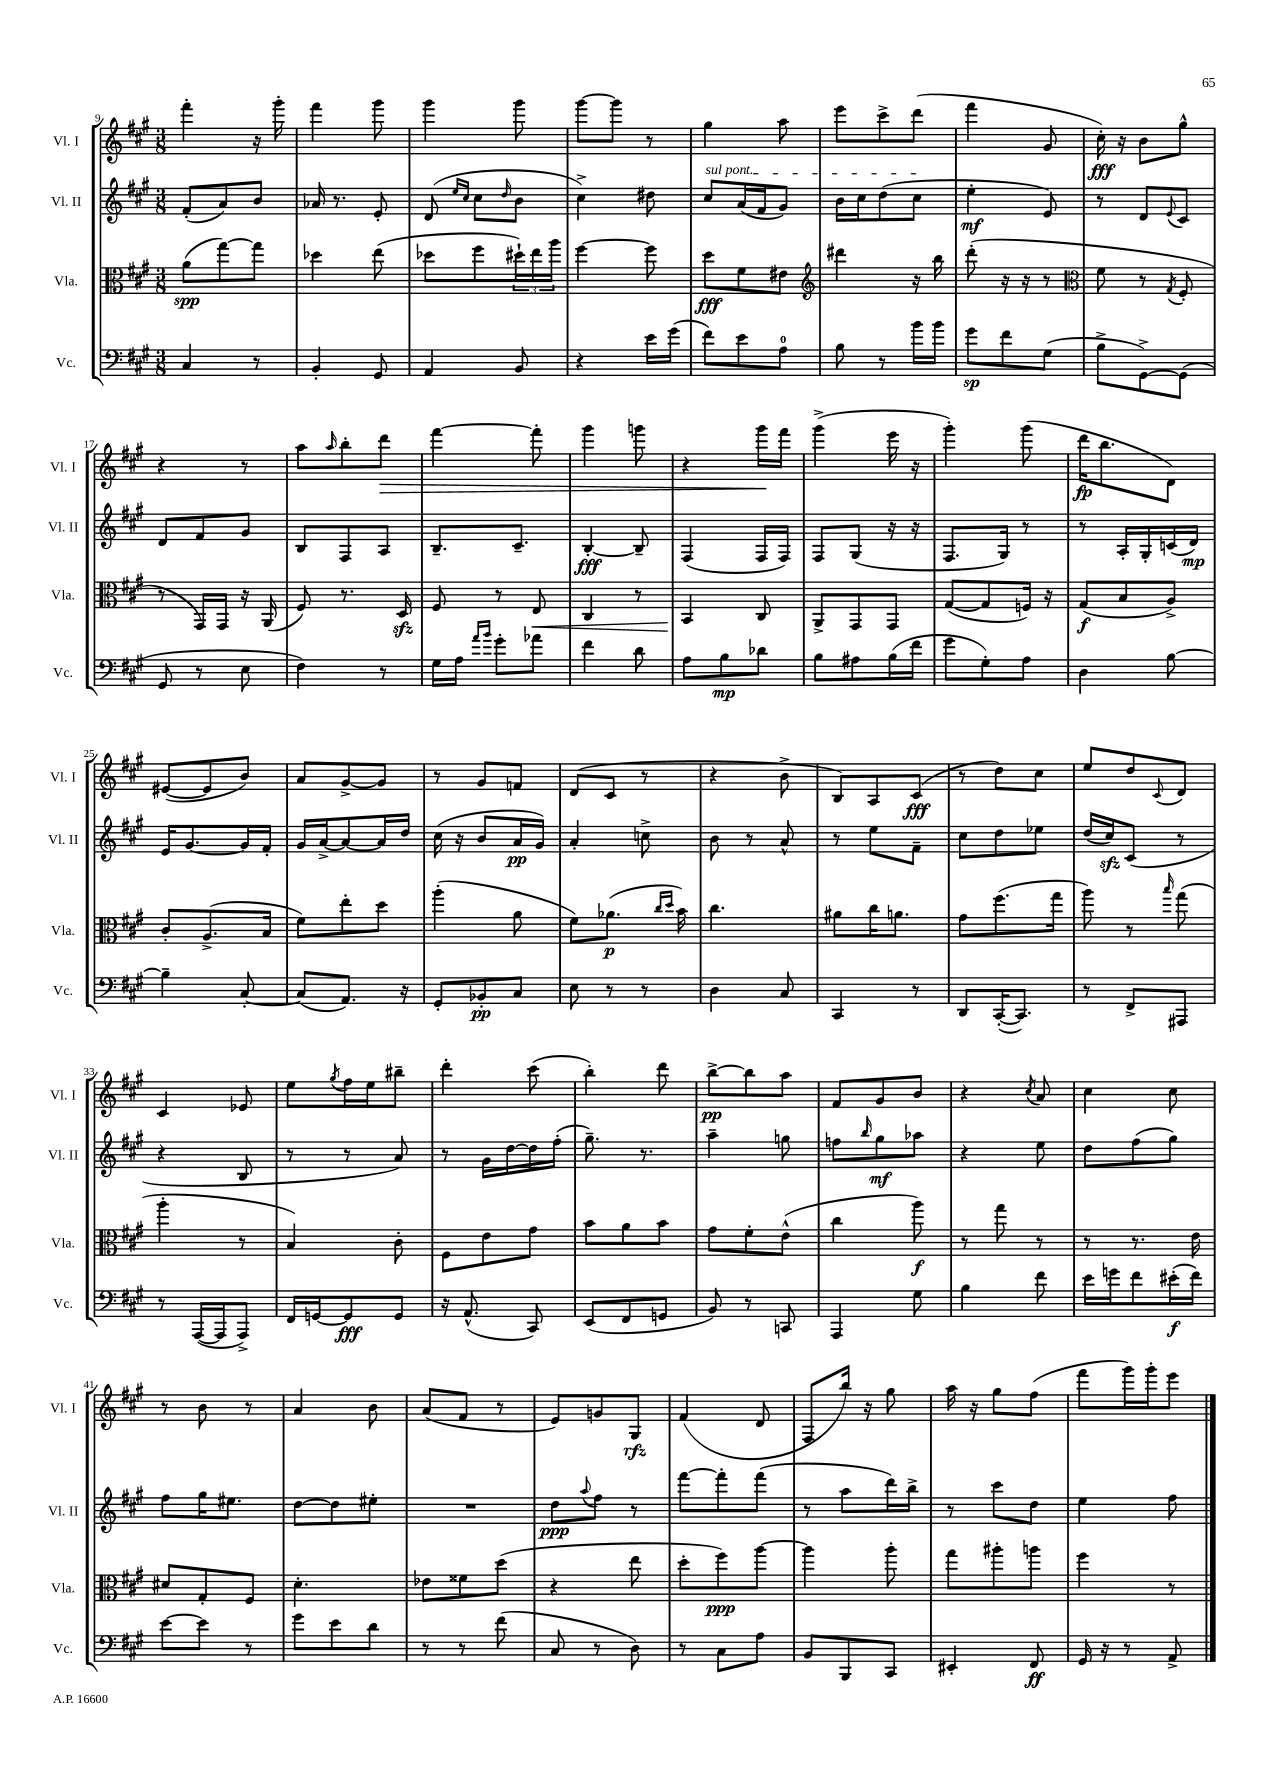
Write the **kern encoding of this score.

**kern	**kern	**kern	**kern
*staff4	*staff3	*staff2	*staff1
*clefF4	*clefC3	*clefG2	*clefG2
*k[f#c#g#]	*k[f#c#g#]	*k[f#c#g#]	*k[f#c#g#]
*M3/8	*M3/8	*M3/8	*M3/8
4C#/	(8a\L	(8f#'/L	4fff#'\
.	[8gg#\)	8a/)	.
8r	8gg#\]J	8b/J	16r
.	.	.	16ggg#'\
=	=	=	=
4BB'/	4dd-\	16a-/	4fff#\
.	.	8.r	.
8GG#/	(8ee\	8e'/	8ggg#\
=	=	=	=
4AA/	8dd-\L	(8d/	4ggg#\
.	.	16qqee/LL	.
.	.	16qqcc#/JJ	.
.	8ff#\	8cc#\L	.
.	.	16qqdd/	.
8BB/	24dd#`\L)	8b\J	8ggg#\
.	24ee\	.	.
.	24aa\JJ	.	.
=	=	=	=
4r	[4ff#\	4cc#^\)	[8ggg#\L
.	.	.	8ggg#\]J
16e\LL	8ff#\]	8dd#\	8r
(16g#\JJ	.	.	.
=	=	=	=
8f#\L)	8dd\L	8cc#/L	4gg#\
8e\	8f#\	(16a/L	.
.	.	16f#/J	.
8A\J	8e#\J	8g#/J)	8aa\
=	=	=	=
*	*clefG2	*	*
8B\	4ddd#\	16b\LL	8eee\L
.	.	16cc#\J	.
8r	.	(8dd\	8ccc#^\
16b\LL	16r	8cc#\J	(8ddd\J
16b\JJ	16bb\	.	.
=	=	=	=
8g#\L	(8ddd'\	4ee'\	4fff#\
8f#\	16r	.	.
.	16r	.	.
(8G#\J	8r	8e/)	8g#/
=	=	=	=
*	*clefC3	*	*
8B^\L	8f#\	8r	16cc#'\)
.	.	.	16r
[8GG#^\)	8r	8d/L	8b\L
.	8qG#/	8qqe/	.
(8GG#\]J	8F#'/	8c#/J	8gg#^^\J
=	=	=	=
8GG#/	8r	8d/L	4r
8r	16GG#/LL)	8f#/	.
.	16GG#/JJ	.	.
8E\	16r	8g#/J	8r
.	(16AA/	.	.
=	=	=	=
4F#\)	8F#/)	8B/L	8aa\L
.	.	.	16qqaa/
.	8.r	8F#/	8bb'\
8r	.	8A/J	8ddd\J
.	16D/	.	.
=	=	=	=
16G#\LL	8F#/	8.B~/L	[4fff#\
16A\JJ	.	.	.
16qqa/LL	.	.	.
16qqb/JJ	.	.	.
8g#'\L	8r	.	.
.	.	8.c#~/J	.
8a-\J	8E/	.	8fff#'\]
=	=	=	=
4f#\	4C#/	[4B'/	4ggg#\
8d\	8r	8B~/]	8ggg\
=	=	=	=
8A\L	4BB/	(4F#/	4r
8B\	.	.	.
8d-\J	8C#/	16F#/LL	16ggg#\LL
.	.	16F#/JJ)	16fff#\JJ
=	=	=	=
8B\L	8AA^/L	8F#/L	(4ggg#^\
8A#\	8GG#/	(8G#/J	.
(16B\L	8GG#/J	16r	16eee\
16f#\JJ	.	16r	16r
=	=	=	=
8g#\L	([8G#/L	8.F#/L	4ggg#'\)
8G#'\)	8G#/]	.	.
.	.	16G#/Jk)	.
8A\J	16F/Jk)	8r	(8ggg#\
.	16r	.	.
=	=	=	=
4D\	(8G#/L	8r	16ddd\LK
.	.	.	8.bb\
.	8B/	16A'/LL	.
.	.	16G#'/	.
[8B\	8A^/J)	(16c/	8d\J)
.	.	16d/JJ)	.
=	=	=	=
4B~\]	8c#'/L	16e/LK	([8e#/L
.	.	[8.g#/	.
.	(8.A^/	.	8e#/]
[8C#'/	.	16g#/]L	8b/J)
.	16B/Jk	16f#'/JJ	.
=	=	=	=
(8C#/]L	8f#\L)	16g#/LL	8a/L
.	.	[16a^/J	.
8.AA/J)	8ee'\	8a/_	[8g#^/
.	8dd\J	16a/]L	8g#/]J
16r	.	16dd/JJ	.
=	=	=	=
8GG#'/L	(4aa'\	(16cc#\	8r
.	.	16r	.
8BB-'/	.	8b/L	8g#/L
8C#/J	8a\	16a/L	8f/J
.	.	16g#/JJ)	.
=	=	=	=
8E\	8f#\L)	4a'/	(8d/L
8r	(8.a-\J	.	8c#/J
8r	.	8cc^\	8r
.	16qqcc#/LL	.	.
.	16qqdd/JJ	.	.
.	16b\)	.	.
=	=	=	=
4D\	4.cc#\	8b\	4r
.	.	8r	.
8C#/	.	8a^^/	8b^\
=	=	=	=
4CC#/	8a#\L	8r	8B/L)
.	16cc#\K	8ee\L	8A/
.	8.a\J	.	.
8r	.	8f#~\J	(8c#/J
=	=	=	=
8DD/L	8g#\L	8cc#\L	8r
([16CC#'/K	(8.ff#\	8dd\	8dd\L)
8.CC#/]J)	.	.	.
.	.	8ee-\J	8cc#\J
.	16gg#\Jk	.	.
=	=	=	=
8r	8aa\)	(16dd/LL	8ee/L
.	.	16cc#/J)	.
8FF#^/L	8r	(8c#/J	8dd/
.	16qqbb/	.	8qqc#/
8AAA#/J	(8gg#\	8r	8d/J
=	=	=	=
8r	4aa'\	4r	4c#/
([16AAA/LL	.	.	.
16AAA/]J	.	.	.
8AAA^/J)	8r	8B/	8e-/
=	=	=	=
16FF#/LL	4B/)	8r	8ee\L
[16GG/J	.	.	.
.	.	.	8qgg#/
8GG/]	.	8r	16ff#\L
.	.	.	16ee\J
8GG/J	8c#'\	8a/)	8bb#~\J
=	=	=	=
16r	8F#\L	8r	4ddd'\
(8.AA^^/	.	.	.
.	8e\	16g#\LL	.
.	.	[16dd\	.
8CC#/)	8g#\J	16dd\]	(8ccc#\
.	.	(16ff#'\JJ	.
=	=	=	=
(8EE/L	8b\L	8.gg#~\)	4bb'\)
8FF#/	8a\	.	.
.	.	8.r	.
8GG/J	8b\J	.	8ddd\
=	=	=	=
8BB/)	8g#\L	4aa~\	[8bb^\L
8r	8f#'\	.	8bb\]
8CC/	(8e^^\J	8gg\	8aa\J
=	=	=	=
4AAA/	4cc#\	8ff\L	8f#/L
.	.	16qqbb/	.
.	.	8gg#\	8g#/
8G#\	8aa\)	8aa-\J	8b/J
=	=	=	=
4B\	8r	4r	4r
.	8gg#\	.	.
.	.	.	8qcc#/
8f#\	8r	8ee\	8a/
=	=	=	=
16e\LL	8r	8dd\L	4cc#\
16g\J	.	.	.
8f#\	8.r	(8ff#\	.
(16e#'\L	.	8gg#\J)	8cc#\
16f#\JJ)	16e\	.	.
=	=	=	=
[8e\L	8d#/L	8ff#\L	8r
8e\]J	8G#'/	16gg#\K	8b\
.	.	8.ee#\J	.
8r	8F#/J	.	8r
=	=	=	=
8g#\L	4.d'\	[8dd\L	4a/
8e\	.	8dd\]	.
8d\J	.	8ee#'\J	8b\
=	=	=	=
8r	8e-\L	4.r	(8a/L
8r	8f##\	.	8f#/J
(8f#\	(8dd\J	.	8r
=	=	=	=
8C#/	4r	8dd\L	8e/L)
.	.	8qqaa/	.
8r	.	8ff#\J	8g/
8D\)	8ee\	8r	8G#/J
=	=	=	=
8r	8dd'\L	[8fff#\L	(4f#/
8C#\L	8ff#\)	8fff#'\]	.
8A\J	[8aa\J	(8fff#\J	8d/
=	=	=	=
8BB/L	4aa\]	8r	8F#/L
8BBB/	.	8aa\L	16bb/Jk)
.	.	.	16r
8CC#/J	8aa'\	16ddd\L)	8gg#\
.	.	16bb^\JJ	.
=	=	=	=
4EE#'/	8gg#\L	8r	16aa\
.	.	.	16r
.	8aa#'\	8ccc#\L	8gg#\L
8FF#/	8aa\J	8dd\J	(8ff#\J
=	=	=	=
16GG#/	4ff#\	4ee\	8fff#\L
16r	.	.	.
8r	.	.	16ggg#\L)
.	.	.	16ggg#'\J
8AA^/	8r	8ff#\	8eee\J
==	==	==	==
*-	*-	*-	*-
